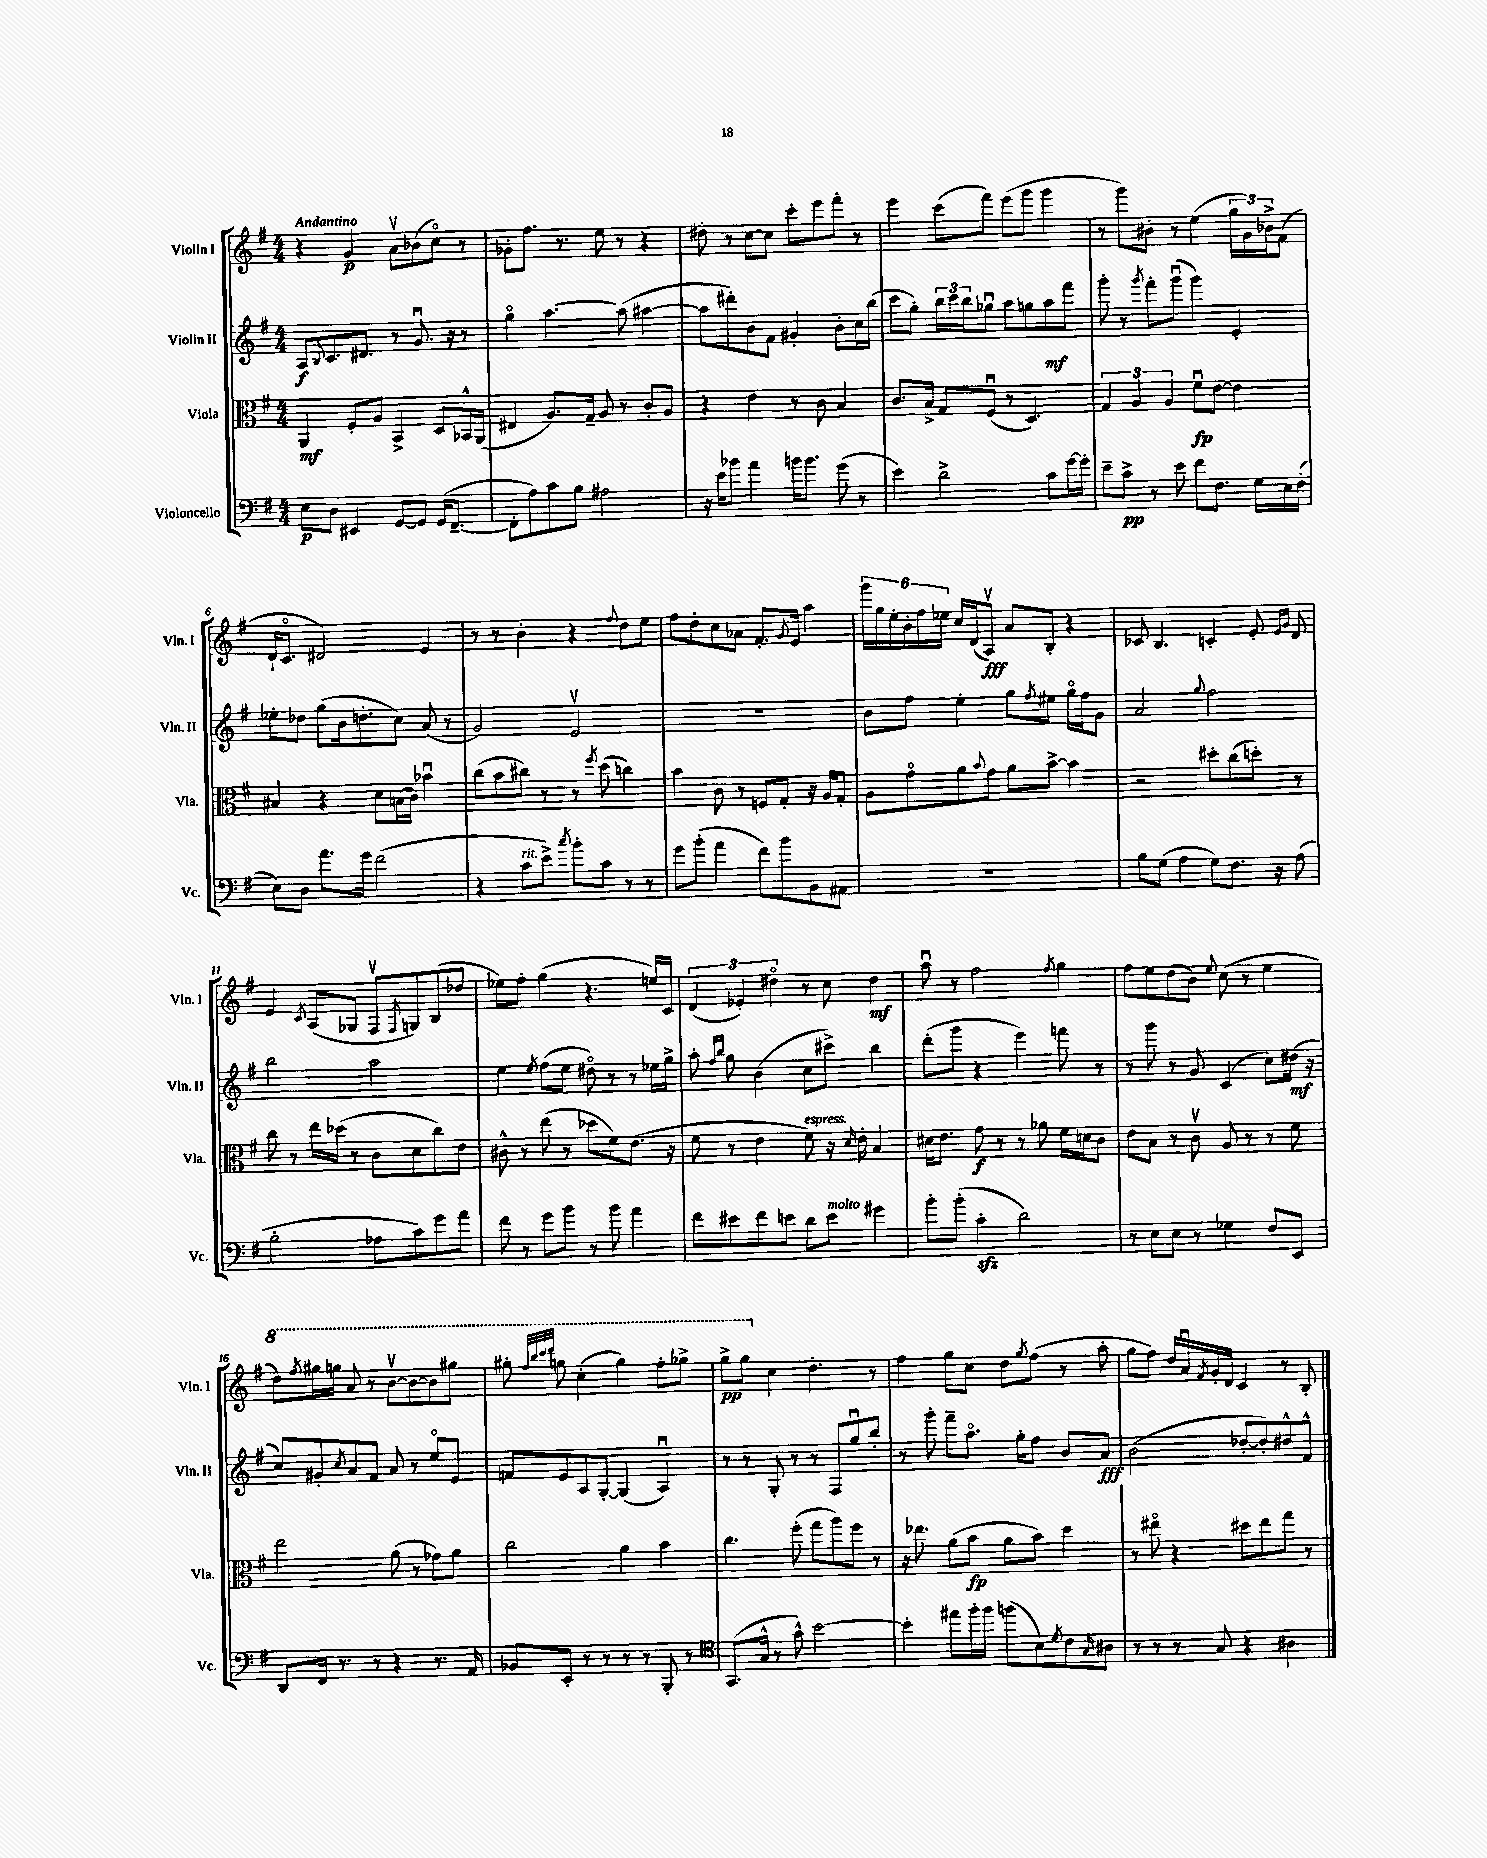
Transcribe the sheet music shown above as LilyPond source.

<<
\new StaffGroup <<
\new Staff = "s0" \with { instrumentName = "Violin I" shortInstrumentName = "Vln. I" } {
    \clef treble \key g \major \numericTimeSignature \time 4/4 \tempo "Andantino"
    r4 g'4\p a'8\upbow bes'8( c''8\flageolet) r8 |
    ges'8-. fis''8. r8. e''8 r8 r4 |
    dis''8-. r8 c''8~ c''8 c'''8-. e'''8 fis'''8-. r8 |
    e'''4 c'''8( fis'''8) e'''8( g'''8 g'''4 |
    r8 g'''8) bis'8-. r8 e''4( \tuplet 3/2 { g''16 g'16) bes'16-> } fis'8( |
    d'16-! c'8.\flageolet dis'2) e'4 |
    r8 r8 b'4-. r4 \appoggiatura { fis''8 } d''8 e''8 |
    fis''8 d''8-. c''8 aes'8 fis'8.-. \acciaccatura { g'8 } e'16 a''4 |
    \tuplet 6/4 { g'''16 g''16 e''16-. b'16-. fis''16 ees''16 } c''16 d'16( a8\upbow\fff) a'8 b8-. r4 |
    ces'8 b4. c'4-. e'8-. \grace { e'16 g'16 } d'8 |
    e'4 \acciaccatura { c'8 } a8( ges8 fis8\upbow \acciaccatura { fis8 } g8) b8( des''8 |
    ees''8) fis''8-. g''4( r4. e''16) c'16 |
    \tuplet 3/2 { d'4( ees'4-.) dis''4\flageolet } r8 c''8 dis''4\mf |
    a''8\downbow r8 fis''2 \acciaccatura { fis''8 } g''4 |
    fis''8 e''8 d''8( b'8) \appoggiatura { e''8 } c''8( r8 e''4 |
    \ottava #1 d'''8) \acciaccatura { fis'''8 } gis'''16 g'''16 a''8 r8 b''8~\upbow b''8~ b''8 gis'''8 |
    gis'''8-. \grace { fis'''32 b'''32 c''''32 d''''32 } g'''8 c'''4-.( g'''4) fis'''8-. ges'''8-> |
    g'''8->\pp g'''8 \ottava #0 c''4 d''4.-. r8 |
    fis''4 g''8 c''8 d''8 \acciaccatura { g''8 } fis''8( r8 a''8-. |
    g''8 fis''8) d''16 a'16\downbow \acciaccatura { fis'8 } g'16-. d'16 c'4 r8 b8-. \bar "|." |
}
\new Staff = "s1" \with { instrumentName = "Violin II" shortInstrumentName = "Vln. II" } {
    \clef treble \key g \major \numericTimeSignature \time 4/4
    a8\f \appoggiatura { b8 } c'8. dis'8. r8 g'8.\downbow r16 r8 |
    g''4\flageolet a''4.~ a''8( ais''4~ |
    ais''8 dis'''8-.) b'8 fis'8 gis'4-. b'8-. c''16 b''16( |
    c'''8 g''8-.) \tuplet 3/2 { b''16 c'''16 b''16 } ges''8\downbow a''8 g''8 a''8\mf fis'''8 |
    g'''8-. r8 \acciaccatura { g'''8 } fis'''8-. g'''8\downbow( g'''4) e'4-. |
    ees''8-. des''8 g''8( b'16 d''8.-. c''8) a'8( r8 |
    g'2) e'2\upbow |
    R1 |
    b'8 fis''8 e''4-. g''8 \acciaccatura { fis''8 } eis''8 g''16\flageolet fis''16 g'8 |
    a'2 \appoggiatura { g''8 } fis''2 |
    b''2 a''2 |
    e''4 \acciaccatura { e''8 } fis''8( e''8 dis''8\flageolet) r8 r8 ees''16 g''16-> |
    a''8-. \grace { fis''16 b''16 } g''8 b'4( c''8 cis'''8->) b''4 |
    d'''8-.( g'''8 r4 e'''4) f'''8 r8 |
    r8 g'''8 r8 g'8 c'4( c''8) dis''16\mf( r16 |
    c''8) gis'8-. \acciaccatura { c''8 } a'8 fis'8 a'8 r8 e''8\flageolet e'8 |
    f'8 e'8 a8 g8~-. g4( a4\downbow) |
    r8 r8 g8-. r8 r8 fis8 g''8\downbow b''8-. |
    r8 g'''8-. fis'''8-- a''8.\flageolet g''16-. fis''8 b'8 a'8\fff |
    b'2( des''8~-. des''8-.) dis''8-^ fis'8-^ \bar "|." |
}
\new Staff = "s2" \with { instrumentName = "Viola" shortInstrumentName = "Vla." } {
    \clef alto \key g \major \numericTimeSignature \time 4/4
    a,4\mf fis8-. a8 b,4-> d8 bes,16-^ a,16( |
    eis4 a8.) g16-- a8 r8 c'8-. a8 |
    r4 e'4 r8 c'8 b4 |
    c'8. b16-> g8 fis8\downbow( r8 d4.) |
    \tuplet 3/2 { g4 a4 a4 } fis'8\downbow\fp e'8~ e'4 |
    bis4 r4 d'8 b16( c'16) bes'4\downbow |
    c''8( b'8 cis''8) r8 r8 \acciaccatura { fis''8 } d''8( c''4) |
    b'4 c'8 r8 f8 g8-. r16 a16 g8-. |
    a8 g'8\flageolet a'8 \appoggiatura { b'8 } g'8 a'8 b'8~-> b'4 |
    r2 dis''8-. c''8( d''8-.) r8 |
    c''8 r8 e''16 des''16( r8 c'8 d'8 c''8) e'8 |
    cis'8-^ r8 e''8( r8 des''8 fis'8) e'8.( r16 |
    fis'8 r8 e'4 fis'8^\markup { \italic "espress." }) r16 \grace { d'16 } e'16-. b4 |
    dis'16 e'8. g'8\f r8 r8 aes'8 fis'16 d'16 c'8 |
    e'8 b8 r8 c'8\upbow a8 r8 r8 fis'8 |
    e''2 a'8( r8 ges'8) a'8 |
    c''2 a'4 b'4 |
    c''4. fis''8-.( g''8 a''8) fis''8 r8 |
    r16 ees''8. a'8( b'8\fp a'8 b'8) d''4 |
    r8 eis''8\flageolet r4 dis''8 eis''8 g''8 r8 \bar "|." |
}
\new Staff = "s3" \with { instrumentName = "Violoncello" shortInstrumentName = "Vc." } {
    \clef bass \key g \major \numericTimeSignature \time 4/4
    e8\p d8 eis,4 g,8~ g,8 g,16( fis,8.~-- |
    fis,8-. a8) c'8 b8 ais2 |
    r16 e'16 bes'8 a'4 b'16 b'8. g'8( r8 |
    e'4) d'2-> c'8 g'16~ g'16-. |
    e'8-- c'8->\pp r8 e'8 fis'8 fis8. g16 e16 fis16-.( |
    e8) d8 a'8. g'16 fis'2( |
    r4 c'8^\markup { \italic "rit." } e'8->) \acciaccatura { c''8 } b'8-. c'8 r8 r8 |
    g'8 b'8-.( a'4 fis'8) b'8 b,8 ais,8 |
    R1 |
    b8 g8( a4 g8) fis8. r16 a8( |
    b2-. aes8 c'8) g'8 a'8 |
    fis'8 r8 g'8 b'8 r8 b'8 a'4 |
    fis'8 eis'8 fis'8 e'8 d'8 e'8^\markup { \italic "molto" } gis'4 |
    b'8-. b'8-.( c'4-.\sfz d'2) |
    r8 e8 e8 r8 ges4 fis8 e,8 |
    d,8 fis,16 r8. r8 r4 r8. a,16 |
    bes,8 e,8-. r8 r8 r8 r8 b,,8-. r8 |
    \clef tenor g,8.( g16-^ r8 g'8-^) b'2~ |
    b'4-. eis''8 fis''16-. fis''16 f''8( b8) \acciaccatura { d'8 } c'8 \grace { g16 } ais8 |
    r8 r8 r8 g8 r4 ais4 \bar "|." |
}
>>
>>
